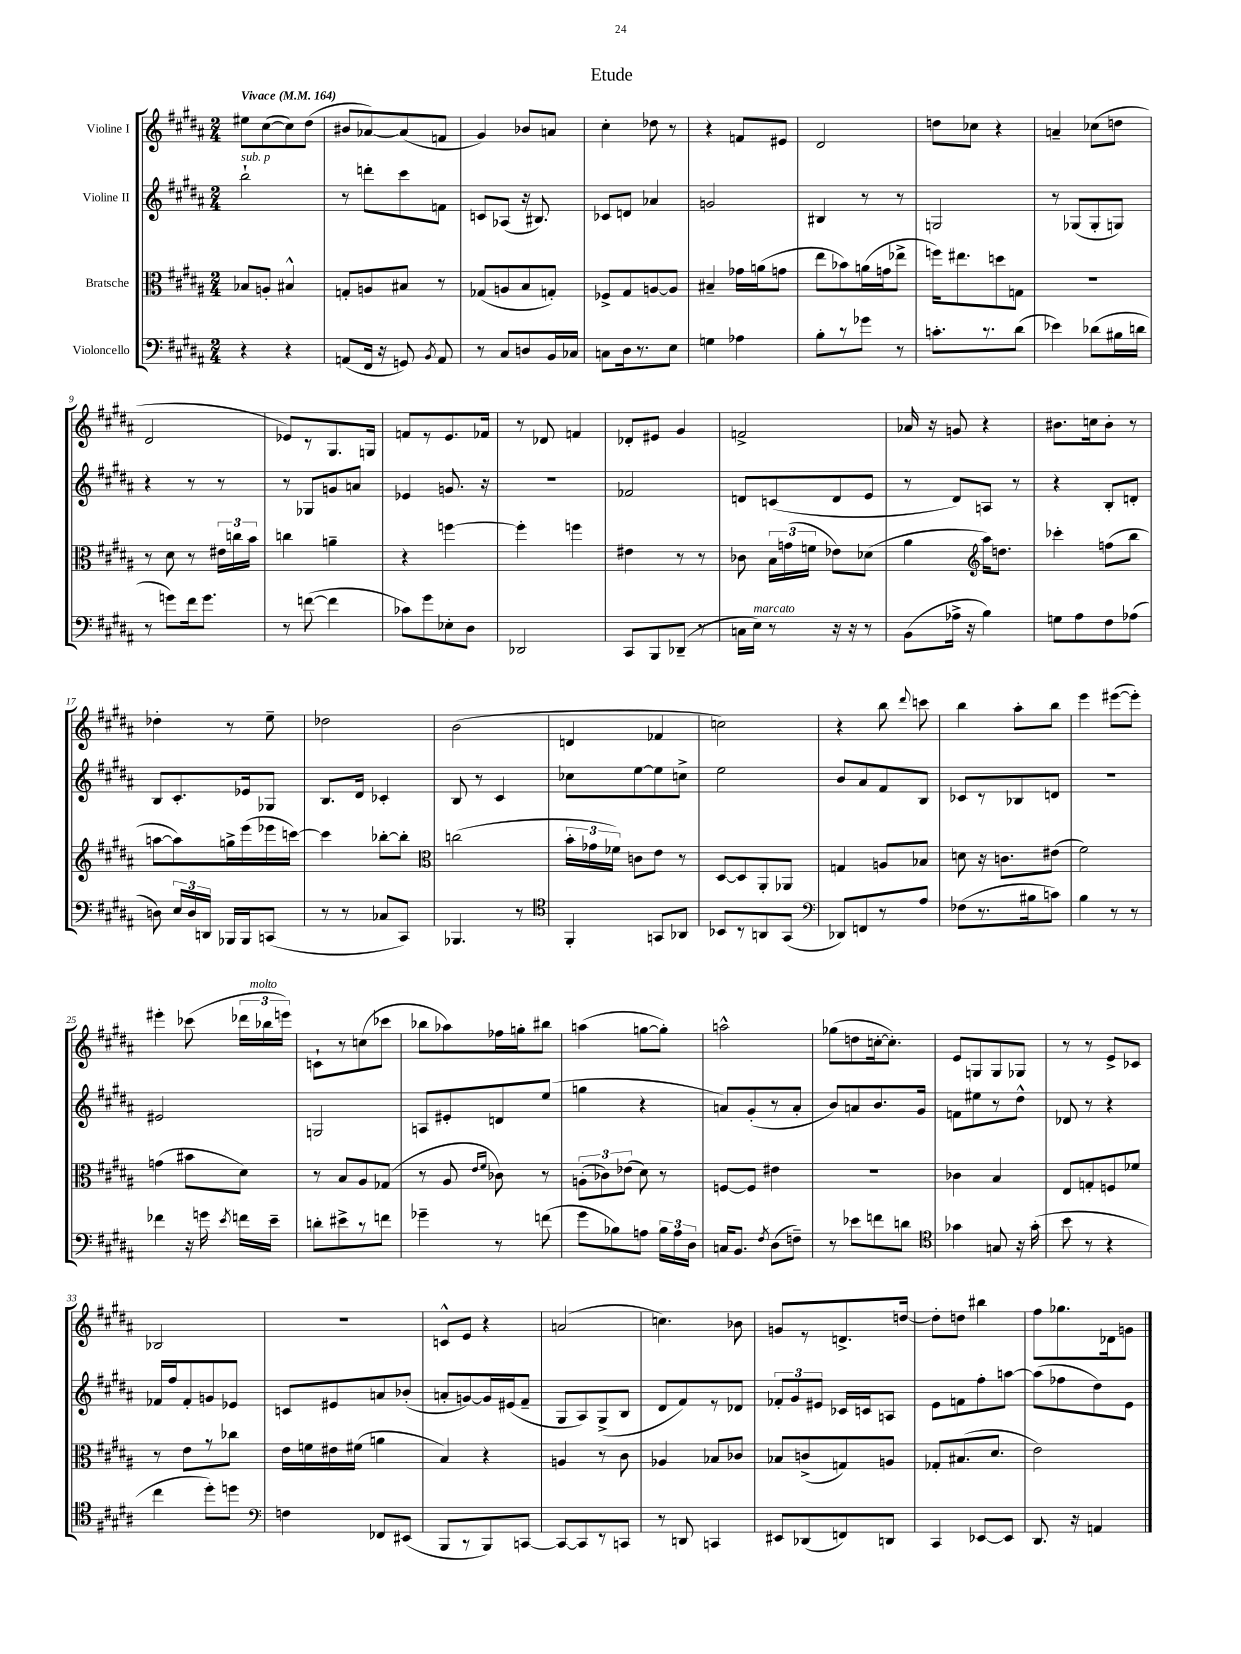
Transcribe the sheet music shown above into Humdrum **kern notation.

**kern	**kern	**kern	**kern
*staff4	*staff3	*staff2	*staff1
*clefF4	*clefC3	*clefG2	*clefG2
*k[f#c#g#d#a#]	*k[f#c#g#d#a#]	*k[f#c#g#d#a#]	*k[f#c#g#d#a#]
*M2/4	*M2/4	*M2/4	*M2/4
*MM164	*MM164	*MM164	*MM164
4r	8B-/L	2bb`\	8ee#\L
.	8A'/J	.	([8cc#\
4r	4B#^^/	.	8cc#\])
.	.	.	(8dd#\J
=	=	=	=
(8AA/L	8G'/L	8r	8b#/L
16FF#/Jk	8A/	8ddd'\L	[8a-/)
16r	.	.	.
8GG/)	8B#/J	8ccc#\	(8a-/]
8qBB/	.	.	.
8AA/	8r	8f\J	8f/J
=	=	=	=
8r	(8G-/L	8c/L	4g#/)
8C#/L	8A/	(8A-/J	.
8D/	8B/	16r	8b-/L
.	.	8.B#/)	.
16BB/L	8G'/J)	.	8a/J
16C-/JJ	.	.	.
=	=	=	=
8C\L	8F-^/L	8c-/L	4cc#'\
16D#\k	8G#/	8d/J	.
8.r	.	.	.
.	[8A/	4a-/	8dd-\
8E\J	8A/]J	.	8r
=	=	=	=
4G\	4B#~/	2g/	4r
4A-\	16g-\LL	.	8f/L
.	(16a\J	.	.
.	8g\J	.	8e#/J
=	=	=	=
8B'\L	8ee\L	4B#/	2d#/
8r	8b-\)	.	.
8g-\J	(16a\L	8r	.
.	16g\J	.	.
8r	8ee-^\J	8r	.
=	=	=	=
8.c'\L	16ff\LK)	2G/	8dd\L
.	8.ee#\	.	.
.	.	.	8cc-\J
8.r	.	.	.
.	8dd\	.	4r
(8d#\J	8G\J	.	.
=	=	=	=
4e-\)	2r	8r	4a~/
.	.	(8G-/L	.
(8d-\L	.	8G-'/	(8cc-\L
16B#\L	.	8G/J)	8dd\J
16d\JJ	.	.	.
=	=	=	=
8r	8r	4r	2d#/
8g\L)	8d#\	.	.
16f#\k	8r	8r	.
8.g\J	.	.	.
.	24e#\LL	8r	.
.	24cc\	.	.
.	24b\JJ	.	.
=	=	=	=
8r	4cc\	8r	8e-/L)
([8f\	.	8G-/L	8r
4f\]	4a~\	8g/	8.G#/
.	.	8a/J	.
.	.	.	16G/Jk
=	=	=	=
8c-\L)	4r	4e-/	8f/L
8g#\	.	.	8r
8E-'\	[4ff\	8.g/	8.e/
8D#\J	.	.	.
.	.	16r	16f-/Jk
=	=	=	=
2DD-/	4ff'\]	2r	8r
.	.	.	8d-/
.	4ff\	.	4f/
=	=	=	=
8CC#/L	4e#\	2f-/	8d-'/L
8BBB/	.	.	8e#/J
(8DD-~/J	8r	.	4g#/
8r	8r	.	.
=	=	=	=
16C\LL	8c-\	8d/L	2f^/
16E\JJ)	.	.	.
8r	24B\LL	(8c/	.
.	(24g\	.	.
.	24f\JJ	.	.
16r	8e-\L)	8d/	.
16r	.	.	.
8r	(8d-\J	8e/J	.
=	=	=	=
(8BB\L	4a#\	8r	16a-/
.	.	.	16r
16A-^\Jk	.	8d#/L)	8g/
16r	.	.	.
*	*clefG2	*	*
4B\)	16aa#\LK)	8A/J	4r
.	8.dd\J	.	.
.	.	8r	.
=	=	=	=
8G\L	4ccc-'\	4r	8.b#\L
8A#\	.	.	.
.	.	.	16cc\k
8F#\	(8ff\L	8B'/L	8b#'\J
(8A-\J	8bb\J	8d'/J	8r
=	=	=	=
8D\)	[8aa\L	8B/L	4dd-'\
24E/LL	8aa\])	8.c#'/	.
24D/	.	.	.
24DD/JJ	.	.	.
16BBB-/LL	16gg^\L	.	8r
16BBB-/J	(16eee\	16e-/k	.
(8CC/J	16eee-\	8G-/J	8ee~\
.	[16ccc\JJ)	.	.
=	=	=	=
8r	4ccc\]	8.B/L	2dd-\
8r	.	.	.
.	.	16d#/Jk	.
8C-/L	[8bb-'\L	4c-'/	.
8CC#/J)	8bb-'\]J	.	.
=	=	=	=
*	*clefC3	*	*
4.BBB-/	(2cc\	8B/	(2b\
.	.	8r	.
.	.	4c#/	.
8r	.	.	.
=	=	=	=
*clefC4	*	*	*
4FF#'/	24b'\LL	8cc-\L	4d/
.	24g-\	.	.
.	24f-\JJ)	.	.
.	8c\L	[8ee\	.
8GG/L	8e\J	8ee\]	4f-/
8AA-/J	8r	8cc^\J	.
=	=	=	=
8BB-/L	[8D#/L	2ee\	2cc\)
8r	8D#/]	.	.
8AA/	8AA#'/	.	.
(8GG#/J	8AA-/J	.	.
=	=	=	=
*clefF4	*	*	*
8DD-/L)	4G/	8b/L	4r
8FF/	.	8a#/	.
8r	8A/L	8f#/	8bb\
.	.	.	8qqddd#/
8A#/J	8B-/J	8B/J	8ccc\
=	=	=	=
(8F-\L	8d\	8c-/L	4bb\
8.r	16r	8r	.
.	8.c\L	.	.
.	.	8B-/	8aa#'\L
16B#\k	.	.	.
8c\J)	(8e#\J	8d/J	8bb\J
=	=	=	=
4B\	2f#\)	2r	4eee\
8r	.	.	([8eee#\L
8r	.	.	8eee#'\]J)
=	=	=	=
4f-\	(4g\	2e#/	4eee#'\
16r	8b#\L	.	(8ccc-\
16g\	.	.	.
8qe/	.	.	.
16f\LL	8d#\J)	.	24ddd-\LL
.	.	.	24bb-\
16e~\JJ	.	.	.
.	.	.	24eee\JJ)
=	=	=	=
8d'\L	8r	2G/	8c`\L
8e#^\	8B/L	.	8r
8r	8A#/	.	(8cc\
8f\J	(8G-/J	.	8ccc-\J
=	=	=	=
4g-~\	8r	8A/L	8bb-\L
.	8A#/	8e#'/	8aa-\)
.	16qqe/LL	.	.
.	16qqf#/JJ	.	.
8r	8c-\)	8d/	16ff-\L
.	.	.	16gg'\J
(8f\	8r	(8ee/J	8bb#\J
=	=	=	=
8g#\L	(12A'\L	4gg\	(4aa\
.	12c-\)	.	.
8B-\)	.	.	.
.	(12e-\J	.	.
8A\J	8d#\)	4r	[8gg\L
24B-\LL	8r	.	8gg'\]J)
24A\	.	.	.
24D#\JJ	.	.	.
=	=	=	=
16C/LK	[8F/L	8a/L)	2aa^^\
8.BB/J	.	.	.
.	8F/]J	(8g#'/	.
8qF#/	.	.	.
(8D#\L	4e#\	8r	.
8F~\J)	.	8a'/J	.
=	=	=	=
8r	2r	8b/L)	(8gg-\L
8e-\L	.	8a/	8dd\
8f\	.	8.b/	[16cc'\k
.	.	.	8.cc'\]J)
8d\J	.	.	.
.	.	16g#/Jk	.
=	=	=	=
*clefC4	*	*	*
4g-\	4c-\	8f\L	8e/L
.	.	8ee#\	8G/
8G/	4B/	8r	8G/
16r	.	8dd#^^\J	8G-/J
(16g-'\	.	.	.
=	=	=	=
8b\	8E/L	8d-/	8r
8r	8G'/	8r	8r
4r	8F/	4r	8e^/L
.	8f-/J	.	8c-/J
=	=	=	=
4cc#\	8r	16f-/LL	2B-/
.	.	16ff#/J	.
.	8e\L	8f-'/	.
8dd#'\L)	8r	8g/	.
8dd\J	8cc-\J	8e-/J	.
=	=	=	=
*clefF4	*	*	*
4F\	16e\LL	8c/L	2r
.	16f\	.	.
.	16e#\	8e#/	.
.	(16f#\JJ	.	.
8FF-/L	4a\	8a/	.
(8EE#/J	.	(8b-'/J	.
=	=	=	=
8BBB/L	4B/)	8a'/L	8c^^/L
8r	.	[8g/)	8e/J
8BBB/)	4r	16g/]L	4r
.	.	(16e#/J	.
[8CC/J	.	8f#~/J	.
=	=	=	=
8CC/_L	4A/	8G#/L	(2a/
8CC/]	.	8A#/)	.
8r	8r	(8G#^/	.
8CC/J	8c#\	8B/J	.
=	=	=	=
8r	4A-/	8d#/L	4.cc\)
8DD/	.	8f#/)	.
4CC/	8B-/L	8r	.
.	8c-/J	8d-/J	8b-\
=	=	=	=
8EE#/L	8B-/L	12f-'/L	8g/L
.	.	12g#/	.
(8DD-/	(8c^/	.	8r
.	.	12e#/J	.
8FF/)	8G/)	16c-/LL	8.d^/
.	.	16c/J	.
8DD/J	8A/J	8A/J	.
.	.	.	[16dd/Jk
=	=	=	=
4CC#/	8G-'/L	8e\L	8dd'\]L
.	(8.B#/	8f\	8dd\J
[8EE-/L	.	8ff#'\	4bb#\
.	8.d#/J	.	.
8EE-/]J	.	[8aa\J	.
=	=	=	=
8.DD#/	2e\)	(8aa\]L	8ff#\L
.	.	8ff-\	8.gg-\
16r	.	.	.
4AA/	.	8dd#\)	.
.	.	.	16d-\k
.	.	8e\J	8g\J
==	==	==	==
*-	*-	*-	*-
